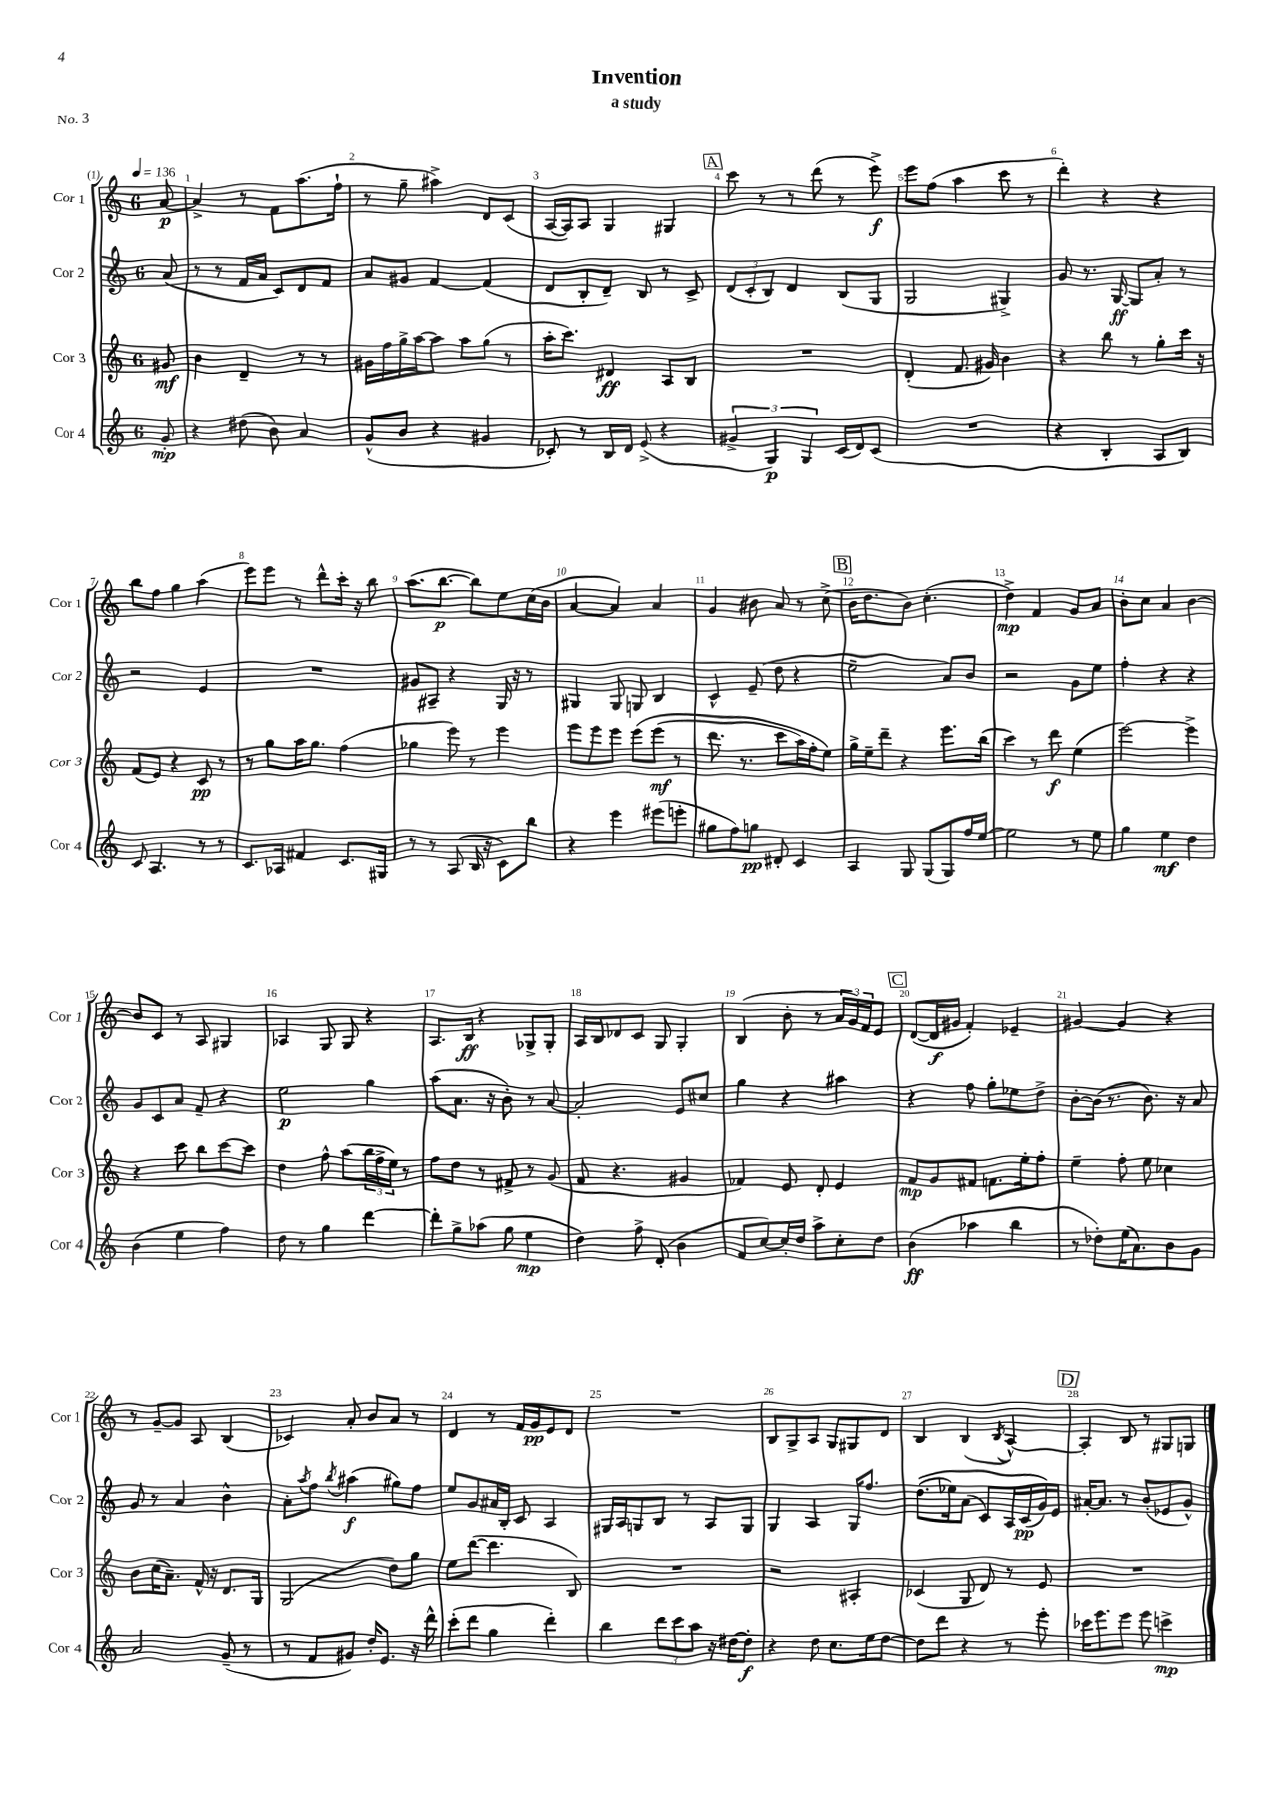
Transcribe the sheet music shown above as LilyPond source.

\header { title = "Invention" subtitle = "a study" piece = "No. 3" }
<<
\new StaffGroup <<
\new Staff = "s0" \with { instrumentName = "Cor 1" shortInstrumentName = "Cor 1" } {
    \clef treble \key c \major \once \override Staff.TimeSignature.style = #'single-digit \time 6/8 \partial 8 \tempo 4 = 136
    a'8~\p |
    a'4-> r8 f'8 a''8.( f''16-! |
    r8 g''8-- ais''4->) d'8 c'8( |
    a16~ a16) a8 g4 gis4 |
    \mark \markup { \box "A" } c'''8 r8 r8 d'''8( r8 e'''8->\f) |
    e'''8 f''8( a''4 c'''8 r8 |
    d'''4-.) r4 r4 |
    b''8 f''8 g''4 a''4( |
    e'''8) e'''8 r8 d'''8-^ c'''16-. r16 b''8 |
    a''8.( b''8.~\p b''8) e''8 c''16( b'16 |
    a'4~ a'4) a'4 |
    g'4 bis'8 a'8 r8 c''8->( |
    \mark \markup { \box "B" } b'16 d''8. b'8) c''4.-.( |
    d''4->\mp) f'4 g'8 a'8 |
    b'8-. c''8 a'4 b'4~ |
    b'8 c'8 r8 a8 gis4 |
    aes4 g8 g8 r4 |
    a8. b16\ff r4 ges8-> ges8-. |
    a16 b16 des'8 c'8 g8 g4-. |
    b4( b'8-. r8 \tuplet 3/2 { a'16 g'16) f'16 } e'8 |
    \mark \markup { \box "C" } d'8~( d'16\f gis'16 f'4-.) ees'4-- |
    gis'4~ gis'4 r4 |
    r8 g'8~-- g'8 a8 b4( |
    ces'4) a'8-. b'8 a'8 r8 |
    d'4 r8 f'16 g'16\pp e'8 d'8 |
    R2. |
    b8 g8-> a8 g8 gis8 d'8 |
    b4 b4( \acciaccatura { b8 } a4~-^) |
    \mark \markup { \box "D" } a4-. b8 r8 gis8 g8 \bar "|." |
}
\new Staff = "s1" \with { instrumentName = "Cor 2" shortInstrumentName = "Cor 2" } {
    \clef treble \key c \major \once \override Staff.TimeSignature.style = #'single-digit \time 6/8 \partial 8
    a'8( |
    r8 r8 f'16 a'16 c'8) d'8 f'8 |
    a'8 gis'8 f'4~ f'4( |
    d'8 b8-. d'8--) b8 r8 c'8-> |
    \mark \markup { \box "A" } \tuplet 3/2 { d'8( c'8-. b8) } d'4 b8( g8 |
    g2 gis4->) |
    g'8 r8. g16~\ff g8 a'8-. r8 |
    r2 e'4 |
    R2. |
    gis'8 ais8-- r4 g16 r16 r8 |
    gis4 gis8 g8 b4 |
    c'4-^ e'8--( d''8 r4 |
    \mark \markup { \box "B" } e''2-- a'8) b'8 |
    r2 g'8 e''8 |
    f''4-. r4 r4 |
    g'8 c'8 a'8 f'8-- r4 |
    e''2\p g''4 |
    a''8( a'8. r16 b'8-.) r8 a'8~ |
    a'2-. e'8 cis''8 |
    g''4 r4 ais''4 |
    \mark \markup { \box "C" } r4 f''8 g''8-. ees''8 d''8-> |
    b'8~-. b'16( r8. b'8.) r16 a'8 |
    g'8 r8 a'4 b'4-^ |
    a'8-. \acciaccatura { a''8 } f''8 \acciaccatura { b''8 } ais''4\f( gis''8) f''8 |
    e''8 g'8 ais'16 b16-. c'8 a4 |
    gis16 a16 g8 b8 r8 a8 g8 |
    g4 a4 g16 f''8. |
    d''8.(\( ees''16) a'8( c'8) a16 c'16\pp( g'16)\) e'16 |
    \mark \markup { \box "D" } ais'16~-. ais'8. r8 b'8-.( ees'8 g'8-^) \bar "|." |
}
\new Staff = "s2" \with { instrumentName = "Cor 3" shortInstrumentName = "Cor 3" } {
    \clef treble \key c \major \once \override Staff.TimeSignature.style = #'single-digit \time 6/8 \partial 8
    gis'8\mf |
    b'4 d'4-- r8 r8 |
    gis'16 f''16 g''16-> a''16~ a''8 a''8 g''8( r8 |
    a''16-. c'''8.) dis'4\ff a8 b8 |
    \mark \markup { \box "A" } R2. |
    d'4-.( f'8. gis'16) b'4 |
    r4 b''8 r8 g''8-. c'''16 r16 |
    f'8( e'8) r4 c'8\pp r8 |
    r8 g''8 a''16 g''8. f''4( |
    ges''4 e'''8) r8 e'''4 |
    e'''8 e'''8 e'''8 e'''8\( e'''8\mf( r8 |
    d'''8. r8. c'''8 a''16) f''16-. e''8\) |
    \mark \markup { \box "B" } g''16-> e''16-- d'''8-- r4 e'''8. b''16( |
    c'''4) r8 d'''8\f e''4( |
    e'''2~) e'''4-> |
    r4 c'''8 b''8 c'''8~ c'''8 |
    d''4 f''8-^ a''8( \tuplet 3/2 { b''16 f''16-> e''16) } r8 |
    f''8 d''8 r8 fis'8-> r8 g'8( |
    f'8 r4. gis'4 |
    fes'4) e'8 d'8-. e'4 |
    \mark \markup { \box "C" } f'8\mp g'8 fis'8 f'8. e''16-. f''8-. |
    e''4-- f''8-. e''8 ces''4 |
    b'8 c''16( a'8.--) f'16-^ r16 d'8. g16 |
    g2( d''8) g''8 |
    e''8 d'''8~( d'''4. b8) |
    R2. |
    r2 ais4-. |
    ces'4( g8 d'8) r8 e'8 |
    \mark \markup { \box "D" } R2. \bar "|." |
}
\new Staff = "s3" \with { instrumentName = "Cor 4" shortInstrumentName = "Cor 4" } {
    \clef treble \key c \major \once \override Staff.TimeSignature.style = #'single-digit \time 6/8 \partial 8
    g'8-.\mp |
    r4 dis''8( b'8) a'4 |
    g'8-^( b'8 r4 gis'4 |
    ces'8-.) r8 b16 d'16 e'8->( r4 |
    \mark \markup { \box "A" } \tuplet 3/2 { gis'4-> g4\p) g4 } c'16( d'16) c'8( |
    R2. |
    r4 b4-. a8 b8) |
    c'8 a4. r8 r8 |
    c'8. aes16 fis'4 c'8. gis16 |
    r8 r8 a8( b16 r16 c'8) b''8 |
    r4 e'''4 eis'''8( e'''8-. |
    gis''8 f''8) g''8\pp dis'8-. c'4 |
    \mark \markup { \box "B" } a4 g8 g8( g8) f''16 e''16~ |
    e''2 r8 e''8 |
    g''4 e''4\mf d''4 |
    b'4( e''4 f''4) |
    d''8 r8 g''4 d'''4~ |
    d'''8-. g''8-> aes''8( g''8 e''4\mp |
    d''4) f''8-> d'8-.( b'4 |
    f'8 c''8~) c''16-. d''16 a''8-> c''8-. d''8 |
    \mark \markup { \box "C" } b'4\ff( aes''4 b''4 |
    r8 des''8-.) e''16( a'8.) b'8 g'8 |
    a'2 g'8--( r8 |
    r8 f'8 gis'8) d''16-. e'8. r16 d'''16-^ |
    c'''8-.( d'''8 g''4 d'''4-.) |
    b''4 \tuplet 3/2 { d'''8 c'''8 a''8 } r16 dis''16~ dis''8-.\f |
    r4 d''8 c''8. e''16 d''8~ |
    d''8 d'''8 r4 r8 e'''8-. |
    \mark \markup { \box "D" } ces'''16 e'''8. e'''8 e'''8 c'''4->\mp \bar "|." |
}
>>
>>
\layout { \context { \Score \override BarNumber.break-visibility = ##(#f #t #t) barNumberVisibility = #all-bar-numbers-visible } }
